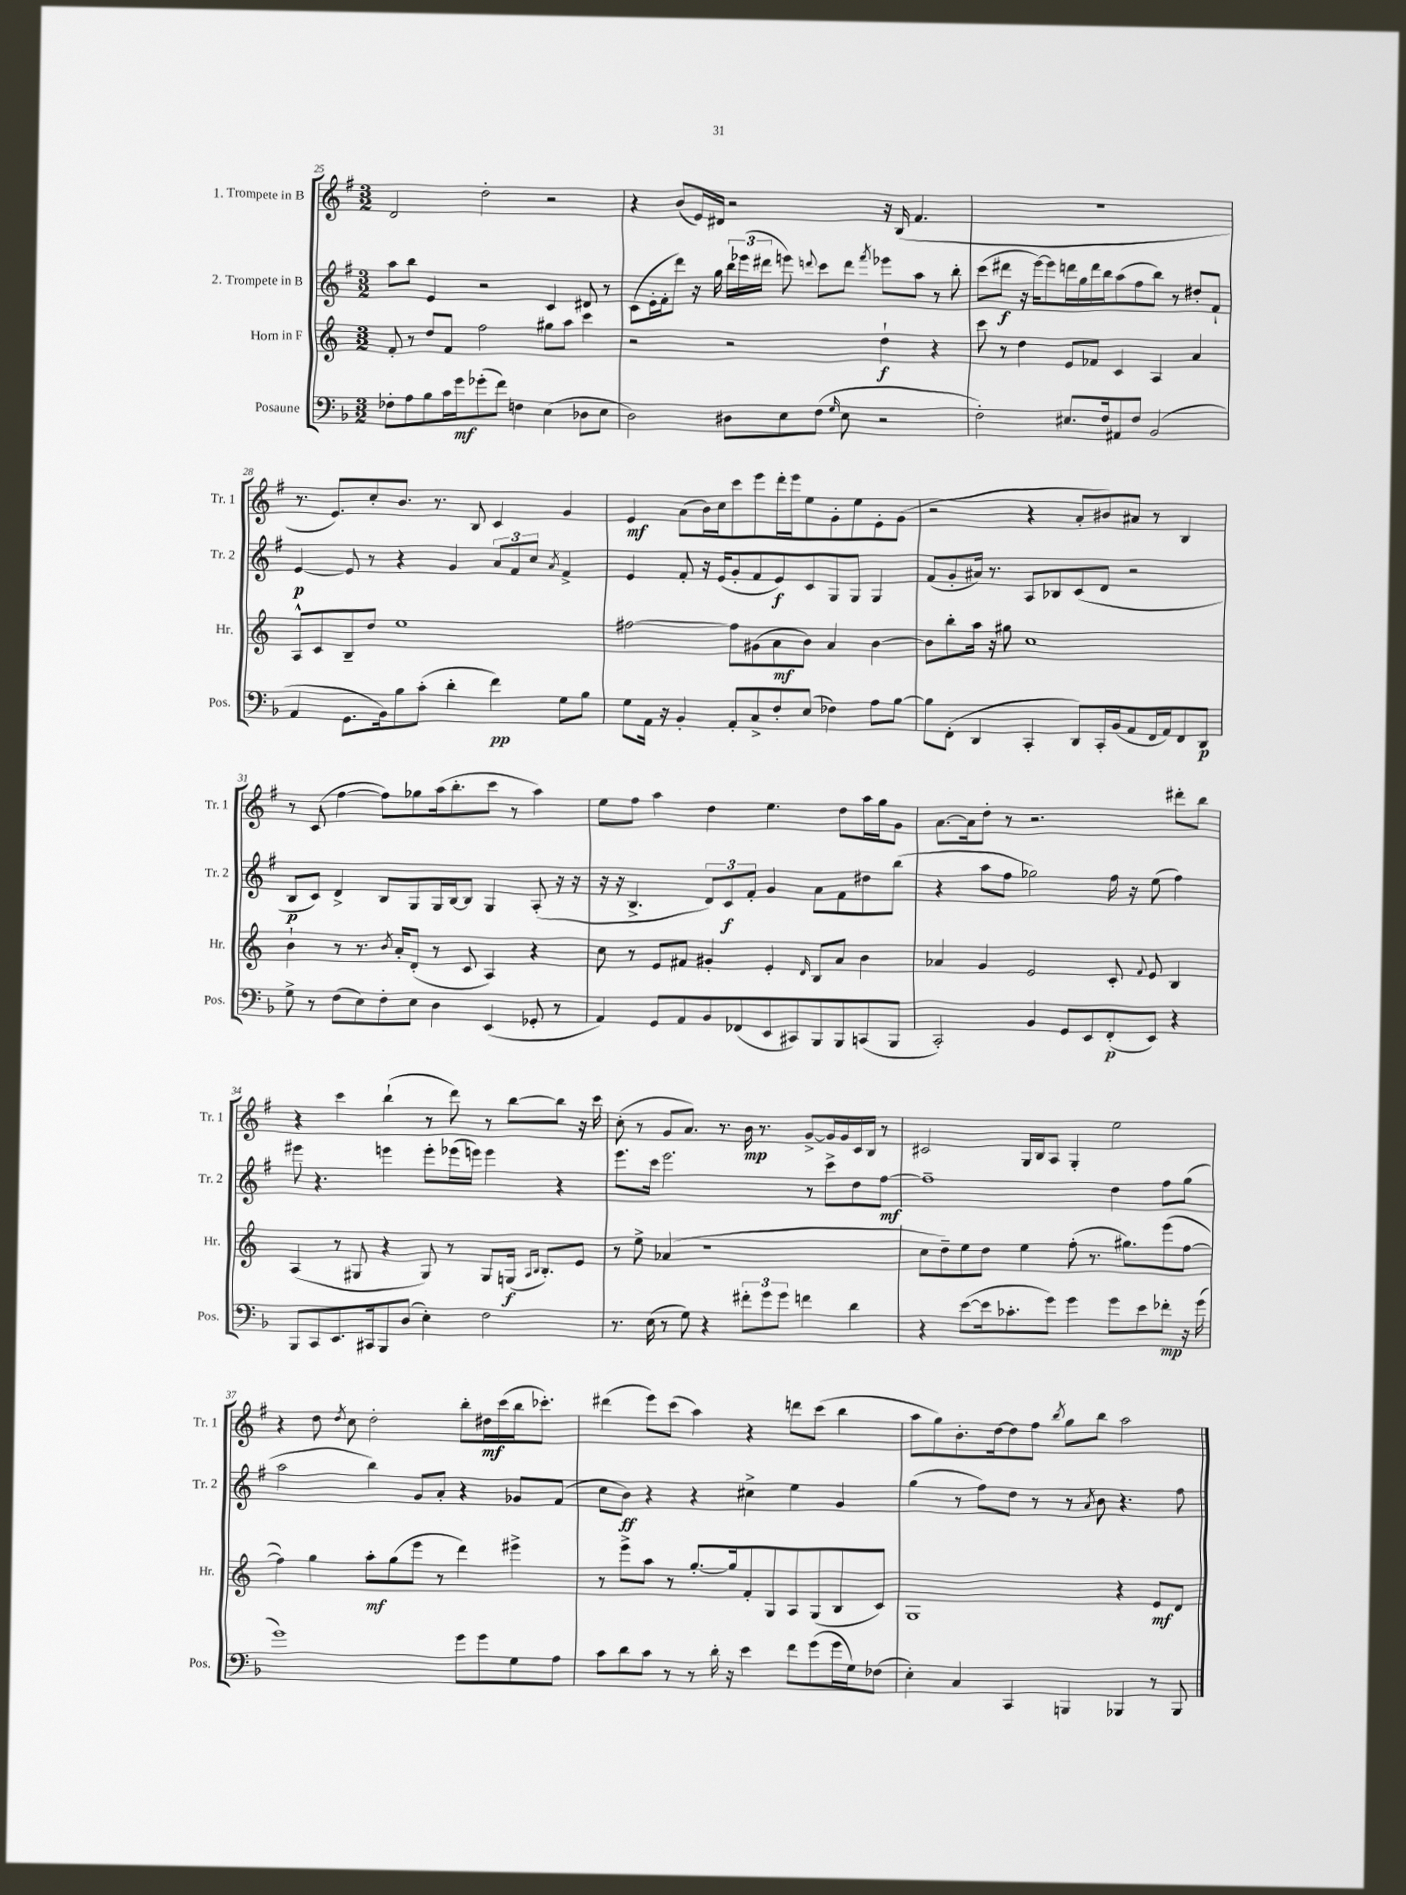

**kern	**kern	**kern	**kern
*staff4	*staff3	*staff2	*staff1
*clefF4	*clefG2	*clefG2	*clefG2
*k[b-]	*k[]	*k[f#]	*k[f#]
*M3/2	*M3/2	*M3/2	*M3/2
8F-'\L	8f'/	8aa\L	2d/
8A\	8r	8bb\J	.
8B-\	8dd/L	4e/	.
16c\L	8f/J	.	.
16g\J	.	.	.
(8g-'\	2ff\	2r	2dd'\
8f\J)	.	.	.
4F\	.	.	.
(4E\	8gg#\L	4c/	2r
.	8aa\J	.	.
8D-\L	4ccc\	8d#/	.
8E\J	.	8r	.
=	=	=	=
2D\)	2r	(8c\L	4r
.	.	16e'\L	.
.	.	16f#'\J	.
.	.	8ddd\J)	(8b/L
.	.	16r	16e/L)
.	.	16gg\	16d#/JJ
8D#\L	2r	24bb\LL	2r
.	.	(24eee-\	.
.	.	24ddd#\JJ	.
8E\	.	8eee\)	.
.	.	8qqddd/	.
(8F\J	.	8ccc\L	.
16qqG/	.	.	.
8E\	.	8ddd\J	.
.	.	8qfff#/	.
2r	4dd`\	8eee-\L	16r
.	.	.	(16B/
.	.	8aa\J	4.f#/
.	4r	8r	.
.	.	8bb'\	.
=	=	=	=
2F'\)	8ccc\	(8ccc\L	1.r
.	8r	8ddd#\J	.
.	4dd\	16r	.
.	.	[16eee\LK)	.
.	.	8eee\]	.
8.E#/L	8e/L	16ddd\L	.
.	.	16gg\	.
.	8f-/J	16ddd\	.
16F/k	.	16bb\J	.
8AA#/	4c/	(8aa\	.
8F/J	.	8ff#\	.
(2BB-/	4A/	8bb\J)	.
.	.	8r	.
.	4a/	8dd#'/L	.
.	.	8f#`/J	.
=	=	=	=
4AA/	8A^^/L	[4e/	8.r
.	8c/	.	.
.	.	.	8.e/L)
8.GG\L	8B~/	8e/]	.
.	8dd/J	8r	8cc'/
16BB-\k)	.	.	.
8B-\	1ee	4r	8.b/J
(8c'\J	.	.	.
.	.	.	8.r
4d'\	.	4g/	.
.	.	.	8B/
4f\)	.	12a/L	4c/
.	.	12f#/	.
.	.	12cc/J	.
.	.	8qa/	.
8G\L	.	4f#^/	4g/
8B-\J	.	.	.
=	=	=	=
8G\L	[2ff#\	4e/	4e/
16AA\Jk	.	.	.
16r	.	.	.
4BB-'/	.	8f#'/	(8a\L
.	.	16r	16b\L)
.	.	(16e/LK	16cc\J
8AA'/L	8ff#\]L	8g'/	8ccc\
8C^/	(8g#\	8f#/	8eee\
8F'/	8a\	8e/)	16ddd'\L
.	.	.	16eee\J
(8E/J	8b\J)	8c/	8ee\
4F-\)	4a/	8G/	8g'\
.	.	8G/J	8ee\
8A\L	[4b\	4G/	8e'\
[8B-\J	.	.	(8g\J
=	=	=	=
8B-\]L	8b\]L	(8f#/L	2r
(8FF'\J	8bb'\	8g'/	.
4DD/	16aa\Jk	16a#/Jk)	.
.	16r	8.r	.
.	8gg#\	.	.
4CC'/	1cc	8A/L	4r
.	.	8B-/	.
8DD/L)	.	(8c/	8a'/L
16CC'/L	.	8d/J	8b#/)
(16BB-/J	.	.	.
8AA/	.	2r	8a#/J
16FF/L	.	.	8r
16AA/J)	.	.	.
8FF/	.	.	4B/
8DD/J	.	.	.
=	=	=	=
8G^\	4b`\	8B/L	8r
8r	.	8c/J)	(8c/
(8F\L	8r	4d^/	[4ff#\
8E\)	8.r	.	.
8F'\	.	8B/L	8ff#\]L)
.	8qb/	.	.
.	16a'/LK	.	.
8E\J	(8d'/J	8G/	8gg-\
4D\	8r	16G/L	(16aa\k
.	.	[16B/J	8.bb'\
.	8c/	8B/]J	.
(4EE/	4A/)	4G/	8ccc\J
.	.	.	8r
8GG-'/	4r	(8A'/	4aa\)
8r	.	16r	.
.	.	16r	.
=	=	=	=
4AA/)	8cc\	16r	8ee\L
.	.	16r	.
.	8r	4.B^/	8ff#\J
8GG/L	8e/L	.	4aa\
8AA/	8f#/J	.	.
8BB-/	4g#'/	12d/L)	4dd\
.	.	12c/	.
(8FF-/	.	.	.
.	.	12f#'/J	.
8EE/	4e'/	4g/	4.ee\
8CC#/)	.	.	.
.	16qqd/	.	.
8BBB-/	8B/L	8a\L	.
8BBB-/	8a/J	8f#\	8dd\L
(8CC/	4b\	8dd#\	16aa\L
.	.	.	16gg\J
8BBB-/J	.	(8bb\J	8g\J
=	=	=	=
2CC'/)	4a-/	4r	[8.a\L
.	.	.	16a\]k
.	4g/	8aa\L	8dd'\J
.	.	8ff#\J	8r
4BB-/	2e/	2gg-\)	2.r
8GG/L	.	.	.
8EE/	.	.	.
(8FF'/	8c'/	16ff#\	.
.	.	16r	.
.	8qqf/	.	.
8EE/J)	8e/	(8ee\	.
4r	4B/	4ff#\)	8ddd#'\L
.	.	.	8bb\J
=	=	=	=
8BBB-/L	(4A/	8eee#\	4r
8CC/	.	4.r	.
8.EE/	8r	.	4ccc\
.	8G#/	.	.
16CC#/k	.	.	.
8BBB-/	4r	4eee\	(4bb`\
(8D/J	.	.	.
4E'\)	8G#/)	8eee'\L	8r
.	8r	(16eee-\L	8ddd\)
.	.	16eee\JJ)	.
2F\	8G#/L	4eee\	8r
.	(16G/Jk	.	[8bb\L
.	16qqA/LL	.	.
.	16qqB/JJ	.	.
.	8.B'/L)	.	.
.	.	4r	8bb\]J
.	8e/J	.	16r
.	.	.	16ccc\
=	=	=	=
8.r	8r	8.eee\L	(8cc'\
.	8ee^\	.	8r
(16E\	.	16ccc\Jk	.
8r	(4a-/	2.eee\	8g/L
8G\)	.	.	8.a/J)
4r	1r	.	.
.	.	.	8.r
12f#'\L	.	.	16b\
.	.	.	8.r
12g\	.	.	.
12g\J	.	.	.
4f\	.	8r	[8g^/L
.	.	8ccc^\L	16g/]L
.	.	.	16g/
4d\	.	8dd\	16c/
.	.	.	16B/JJ
.	.	[8ff#\J	8r
=	=	=	=
4r	8cc\L	1ff#~]	2c#/
.	8dd~\)	.	.
([8e\L	8ee\	.	.
16e\]k	8dd\J	.	.
8.c-'\	.	.	.
.	4ee\	.	16G/LL
.	.	.	16B/J
8g\J)	.	.	8A/J
4g\	(8ff'\	.	4G'/
.	8.r	.	.
8g\L	.	4dd\	2ee\
.	8.gg#\L)	.	.
8e\	.	.	.
8f-'\J	(8eee\	8ff#\L	.
16r	[8ff\J	(8gg\J	.
(16g\	.	.	.
=	=	=	=
1g)	4ff\])	2aa\	4r
.	4gg\	.	8dd\
.	.	.	8qdd/
.	.	.	8cc\
.	8aa'\L	4bb\)	2dd'\
.	(8gg\	.	.
.	8eee\J	8g/L	.
.	8r	8a'/J	.
8g\L	4ddd\)	4r	8bb'\L
8g\	.	.	16dd#\L
.	.	.	(16ccc\
8G\	4eee#^\	8g-/L	16bb\J
.	.	.	8.ccc-'\J)
8A\J	.	(8f#/J	.
=	=	=	=
8c\L	8r	8cc\L	(4ddd#\
8d\	8eee^\L	8b\J)	.
8c\J	8aa\J	4r	8eee\L)
8r	8r	.	(8ccc\J
8r	[8.gg'/L	4r	4aa\)
16d'\	.	.	.
16r	16gg/]k	.	.
4e\	8f'/	4cc#^\	4r
.	8G/	.	.
8f\L	8A/	4ee\	8ddd\L
(8g\	(8G/	.	(8ccc\J
16g\L	8B/	4g/	4bb\
16G\J)	.	.	.
(8F-\J	8c/J)	.	.
=	=	=	=
4E'\)	1G	(4gg\	8aa\L
.	.	.	8gg\)
4C/	.	8r	8.b'\
.	.	8ff#\L)	.
.	.	.	[16dd\k
4CC/	.	8dd\J	8dd\]
.	.	8r	8ff#\J
.	.	.	8qbb/
4BBB/	.	8r	8gg\L
.	.	8qa/	.
.	.	8b\	8bb\J
4BBB-/	4r	4.r	2aa\
8r	8e/L	.	.
8BBB-/	8d/J	8ff#\	.
==	==	==	==
*-	*-	*-	*-
